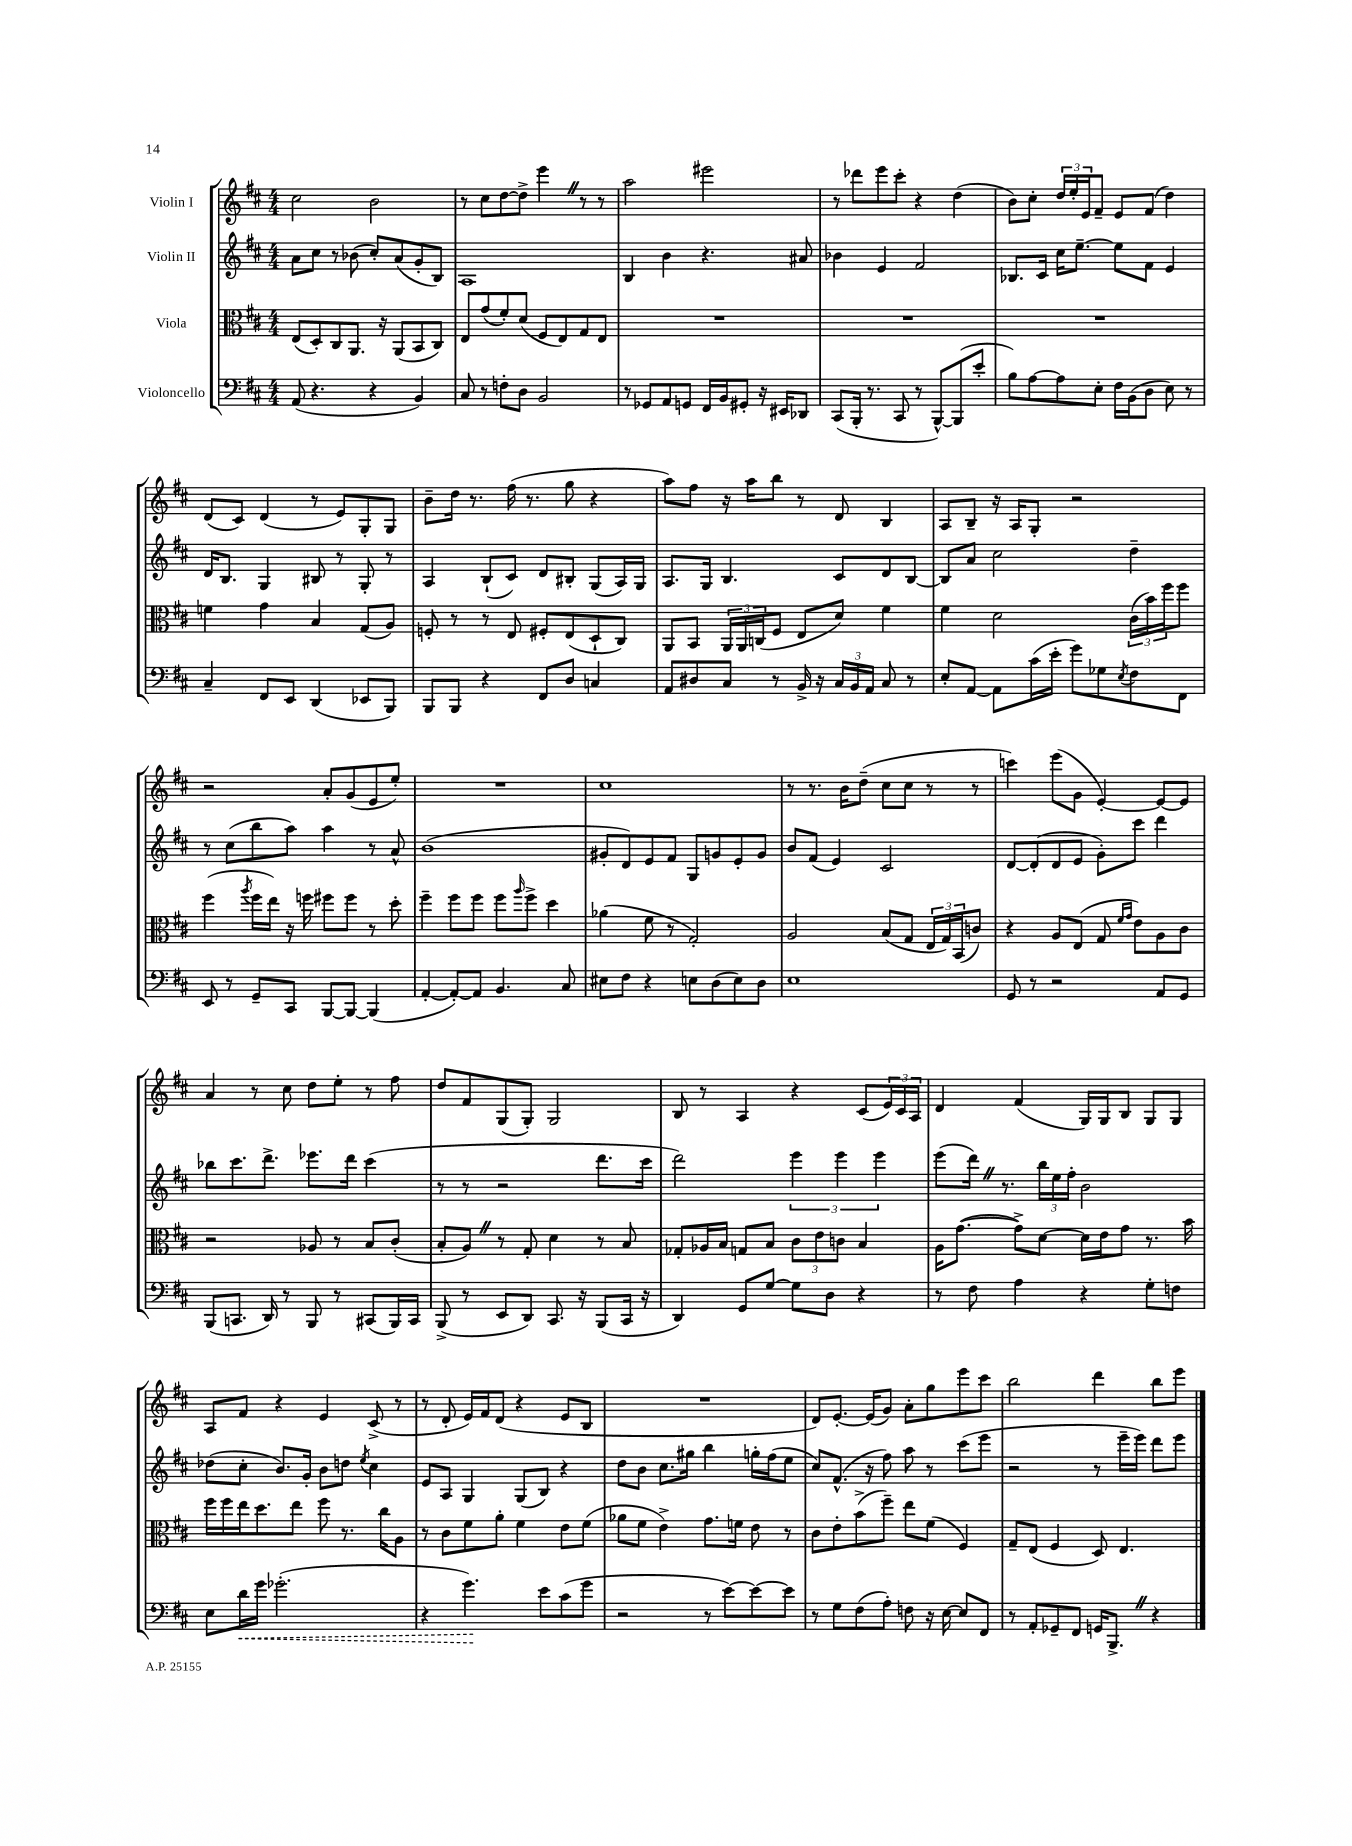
<<
\new StaffGroup <<
\new Staff = "s0" \with { instrumentName = "Violin I" } {
    \clef treble \key d \major \numericTimeSignature \time 4/4
    cis''2 b'2 |
    r8 cis''8 d''8~ d''8-> e'''4 \once \override BreathingSign.text = \markup { \musicglyph "scripts.caesura.straight" } \breathe r8 r8 |
    a''2 eis'''2 |
    r8 des'''8 e'''8 cis'''8-. r4 d''4( |
    b'8) cis''8-. \tuplet 3/2 { d''16 e''16-. e'16 } fis'8-- e'8 fis'8( d''4) |
    d'8( cis'8) d'4( r8 e'8) g8-. g8 |
    b'8-- d''16 r8. fis''16( r8. g''8 r4 |
    a''8) fis''8 r16 a''16 b''8 r8 d'8 b4 |
    a8 b8-- r16 a16 g8-. r2 |
    r2 a'8-. g'8( e'8 e''8-.) |
    R1 |
    cis''1 |
    r8 r8. b'16 d''8--( cis''8 cis''8 r8 r8 |
    c'''4) e'''8( g'8 e'4~-.) e'8~ e'8 |
    a'4 r8 cis''8 d''8 e''8-. r8 fis''8 |
    d''8 fis'8 g8( g8-.) g2 |
    b8 r8 a4 r4 cis'8( \tuplet 3/2 { e'16) cis'16 a16 } |
    d'4 fis'4( g16) g16 b8 g8 g8 |
    a8 fis'8 r4 e'4 cis'8->( r8 |
    r8 d'8-. e'16) fis'16 d'8( r4 e'8 b8 |
    R1 |
    d'8) e'8.~-. e'16( g'8) a'8-. g''8 e'''8 cis'''8 |
    b''2 d'''4 b''8 e'''8 \bar "|." |
}
\new Staff = "s1" \with { instrumentName = "Violin II" } {
    \clef treble \key d \major \numericTimeSignature \time 4/4
    a'8 cis''8 r8 bes'8( cis''8-.) a'8( g'8-. b8) |
    a1 |
    b4 b'4 r4. ais'8 |
    bes'4 e'4 fis'2 |
    bes8. cis'16 cis''16 e''8.~-- e''8 fis'8 e'4 |
    d'16 b8. g4 bis8 r8 g8-. r8 |
    a4 b8-!( cis'8) d'8 bis8-. g8( a16) g16 |
    a8. g16 b4. cis'8 d'8 b8~ |
    b8 a'8 cis''2 d''4-- |
    r8 cis''8( b''8 a''8) a''4 r8 a'8-^ |
    b'1( |
    gis'8-. d'8) e'8 fis'8 g8 g'8 e'8-. g'8 |
    b'8 fis'8( e'4) cis'2 |
    d'8~ d'8-.( d'8 e'8 g'8-.) cis'''8 d'''4 |
    bes''8 cis'''8. d'''8.-> ees'''8. d'''16 cis'''4( |
    r8 r8 r2 d'''8. cis'''16 |
    d'''2) \tuplet 3/2 { e'''4 e'''4 e'''4 } |
    e'''8( d'''16) \once \override BreathingSign.text = \markup { \musicglyph "scripts.caesura.straight" } \breathe r8. \tuplet 3/2 { b''16 e''16 fis''16-. } b'2 |
    des''8( cis''8-. b'8.) g'16-. b'8 d''8 \acciaccatura { e''8 } cis''4 |
    e'8 a8 g4 g8( b8) r4 |
    d''8 b'8 cis''8. gis''16 b''4 g''16-. fis''16( e''8 |
    cis''8) fis'8.-^( r16 fis''8) a''8 r8 cis'''8( e'''8 |
    r2 r8 e'''16-- e'''16) d'''8 e'''8 \bar "|." |
}
\new Staff = "s2" \with { instrumentName = "Viola" } {
    \clef alto \key d \major \numericTimeSignature \time 4/4
    e8( d8-.) cis8 a,8. r16 a,8( b,8 cis8) |
    e8 g'8( fis'8-.) d'8( fis8 e8) g8 e8 |
    R1 |
    R1 |
    R1 |
    f'4 g'4 b4 g8( a8) |
    f8-. r8 r8 e8 fis8-. e8( d8-! cis8) |
    a,8 b,8 \tuplet 3/2 { a,16 a,16 c16( } fis8 e8 d'8) fis'4 |
    fis'4 d'2 \tuplet 3/2 { cis'16( b'16) fis''16 } fis''8 |
    fis''4( \acciaccatura { a''8 } fis''16 e''16) r16 f''16 fis''8 fis''8 r8 d''8-. |
    fis''4-- fis''8 fis''8 fis''8 \grace { a''16 } fis''8-> d''4 |
    aes'4( fis'8 r8 g2-.) |
    a2 b8( g8 \tuplet 3/2 { e16 g16) b,16( } c'8) |
    r4 a8 e8( g8 \grace { fis'16 g'16 } e'8) a8 cis'8 |
    r2 aes8 r8 b8 cis'8-.( |
    b8-. a8) \once \override BreathingSign.text = \markup { \musicglyph "scripts.caesura.straight" } \breathe r8 g8-. d'4 r8 b8 |
    ges8-. aes16 b16 g8 b8 \tuplet 3/2 { cis'8 e'8 c'8 } b4 |
    a16 g'8.~( g'8->) d'8~ d'16 e'16 g'8 r8. b'16 |
    fis''16 fis''16 e''16 d''8. e''8 fis''8 r8. cis''16 a8 |
    r8 cis'8 fis'8 a'8-. fis'4 e'8 fis'8( |
    aes'8 fis'8 e'4->) g'8. f'16 e'8 r8 |
    cis'8 e'8-. b'8->( fis''8--) e''8 fis'8( fis4) |
    g8-- e8( fis4 d8) e4. \bar "|." |
}
\new Staff = "s3" \with { instrumentName = "Violoncello" } {
    \clef bass \key d \major \numericTimeSignature \time 4/4
    a,8( r4. r4 b,4) |
    cis8 r8 f8-. d8 b,2 |
    r8 ges,8 a,8 g,8 fis,16 b,16 gis,8-. r16 eis,16 des,8 |
    cis,8( b,,16-. r8. cis,8 r8 b,,8~-^) b,,8( e'8-. |
    b8) a8~ a8 e8-. fis16 b,16( d8 e8) r8 |
    cis4-- fis,8 e,8 d,4( ees,8 b,,8) |
    b,,8 b,,8 r4 fis,8 d8 c4 |
    a,8 dis8 cis8 r8 b,16-> r16 \tuplet 3/2 { cis16 b,16 a,16 } cis8 r8 |
    e8-. a,8~ a,8 cis'16( e'16-. g'8) ges8 \acciaccatura { e8 } fis8 fis,8 |
    e,8 r8 g,8-- cis,8 b,,8~ b,,8~ b,,4( |
    a,4~-. a,8~-.) a,8 b,4. cis8 |
    eis8 fis8 r4 e8 d8( e8) d8 |
    e1 |
    g,8 r8 r2 a,8 g,8 |
    b,,8( c,8. d,16) r8 b,,8 r8 cis,8( b,,16) cis,16 |
    b,,8->( r8 e,8 d,8) cis,8. r16 b,,8( cis,16 r16 |
    d,4) g,8 g8~ g8 d8 r4 |
    r8 fis8 a4 r4 g8-. f8 |
    e8 \once \override Hairpin.style = #'dashed-line d'16\< g'16 ges'2.-.( |
    r4 g'4.\!) e'8 cis'8( g'8 |
    r2 r8 e'8~) e'8~ e'8 |
    r8 g8 fis8( a8-.) f8 r16 e16~ e8 fis,8 |
    r8 a,8-. ges,8-- fis,8 g,16 b,,8.-> \once \override BreathingSign.text = \markup { \musicglyph "scripts.caesura.straight" } \breathe r4 \bar "|." |
}
>>
>>
\layout { \context { \Score \remove "Bar_number_engraver" } }
